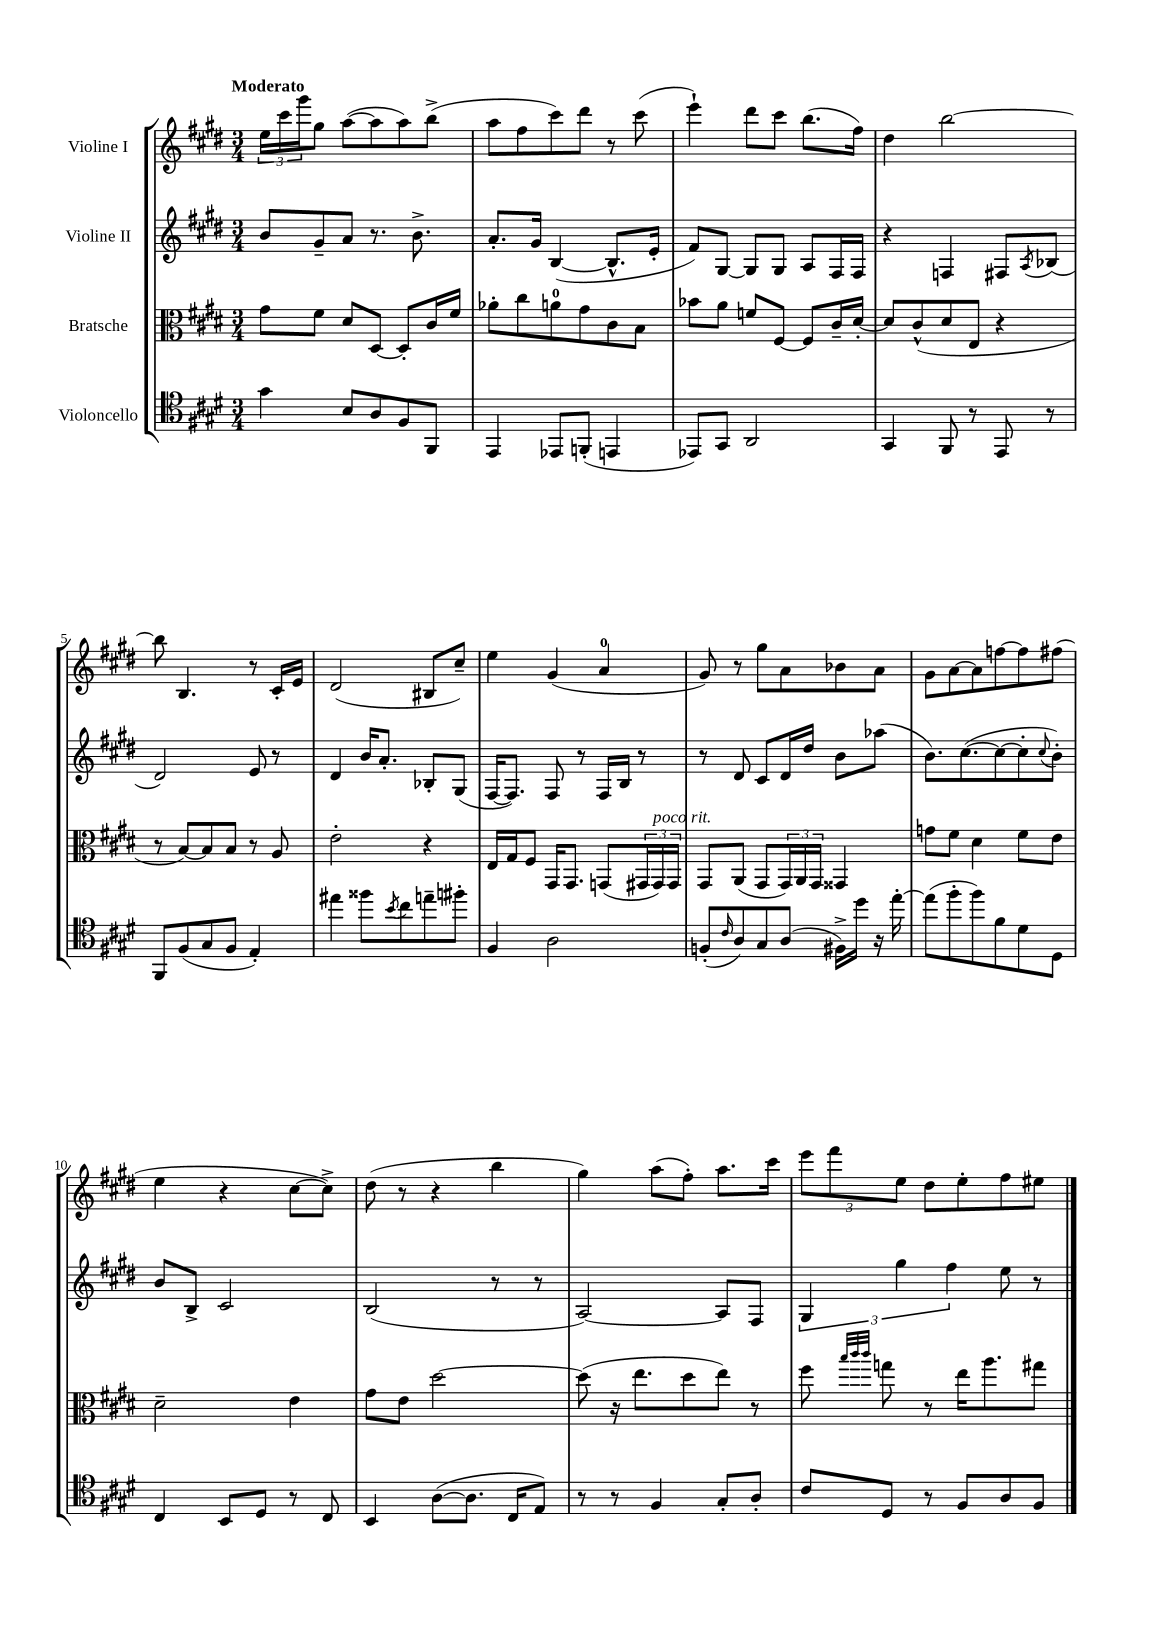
<<
\new StaffGroup <<
\new Staff = "s0" \with { instrumentName = "Violine I" } {
    \clef treble \key e \major \numericTimeSignature \time 3/4 \tempo "Moderato"
    \tuplet 3/2 { e''16 cis'''16 gis'''16 } gis''8 a''8~( a''8 a''8) b''8->( |
    a''8 fis''8 cis'''8) dis'''8 r8 cis'''8( |
    e'''4-!) dis'''8 cis'''8 b''8.( fis''16) |
    dis''4 b''2~ |
    b''8 b4. r8 cis'16-. e'16 |
    dis'2( bis8 cis''8--) |
    e''4 gis'4( a'4-0 |
    gis'8) r8 gis''8 a'8 bes'8 a'8 |
    gis'8 a'8~ a'8 f''8~ f''8 fis''8( |
    e''4 r4 cis''8~ cis''8->) |
    dis''8( r8 r4 b''4 |
    gis''4) a''8( fis''8-.) a''8. cis'''16 |
    \tuplet 3/2 { e'''8 fis'''8 e''8 } dis''8 e''8-. fis''8 eis''8 \bar "|." |
}
\new Staff = "s1" \with { instrumentName = "Violine II" } {
    \clef treble \key e \major \numericTimeSignature \time 3/4
    b'8 gis'8-- a'8 r8. b'8.-> |
    a'8.-. gis'16 b4~( b8.-^ e'16-. |
    fis'8) gis8~ gis8 gis8 a8 fis16 fis16 |
    r4 f4 fis8 \acciaccatura { a8 } bes8( |
    dis'2) e'8 r8 |
    dis'4 b'16 a'8.-. bes8-. gis8( |
    fis16~ fis8.) fis8 r8 fis16 b16 r8 |
    r8 dis'8 cis'8 dis'16 dis''16 b'8 aes''8( |
    b'8.) cis''8.~( cis''8~ cis''8-. \appoggiatura { cis''8 } b'8-.) |
    b'8 b8-> cis'2 |
    b2( r8 r8 |
    a2~) a8 fis8 |
    \tuplet 3/2 { gis4 gis''4 fis''4 } e''8 r8 \bar "|." |
}
\new Staff = "s2" \with { instrumentName = "Bratsche" } {
    \clef alto \key e \major \numericTimeSignature \time 3/4
    gis'8 fis'8 dis'8 dis8~ dis8-. cis'16 fis'16 |
    aes'8-. cis''8 a'8-0 gis'8 cis'8 b8 |
    bes'8 a'8 f'8 fis8~ fis8 cis'16-- dis'16~-. |
    dis'8 cis'8-^( dis'8 e8 r4 |
    r8 b8~) b8 b8 r8 a8 |
    e'2-. r4 |
    e16 gis16 fis8 gis,16 gis,8. g,8( \tuplet 3/2 { gis,16 gis,16^\markup { \italic "poco rit." }) gis,16 } |
    gis,8 a,8( gis,8 \tuplet 3/2 { gis,16) a,16 gis,16 } gisis,4 |
    g'8 fis'8 dis'4 fis'8 e'8 |
    dis'2-- e'4 |
    gis'8 e'8 dis''2~ |
    dis''8( r16 e''8. dis''8 e''8) r8 |
    fis''8 \grace { b''32 cis'''32 cis'''32 } g''8 r8 e''16 a''8. gis''8 \bar "|." |
}
\new Staff = "s3" \with { instrumentName = "Violoncello" } {
    \clef tenor \key e \major \numericTimeSignature \time 3/4
    gis'4 b8 a8 fis8 fis,8 |
    e,4 ees,8 f,8-.( e,4 |
    ees,8) gis,8 a,2 |
    gis,4 fis,8 r8 e,8 r8 |
    fis,8 fis8( gis8 fis8 e4-.) |
    eis''4 fisis''8 \acciaccatura { b'8 } cis''8 e''8-- fis''8-. |
    fis4 a2 |
    f8-.( \grace { cis'16 } a8) gis8 a8( fis16->) dis''16 r16 e''16~-. |
    e''8( fis''8-. fis''8) fis'8 dis'8 dis8 |
    cis4 b,8 dis8 r8 cis8 |
    b,4 a8~( a8. cis16 e8) |
    r8 r8 fis4 gis8-. a8-. |
    cis'8 dis8 r8 fis8 a8 fis8 \bar "|." |
}
>>
>>
